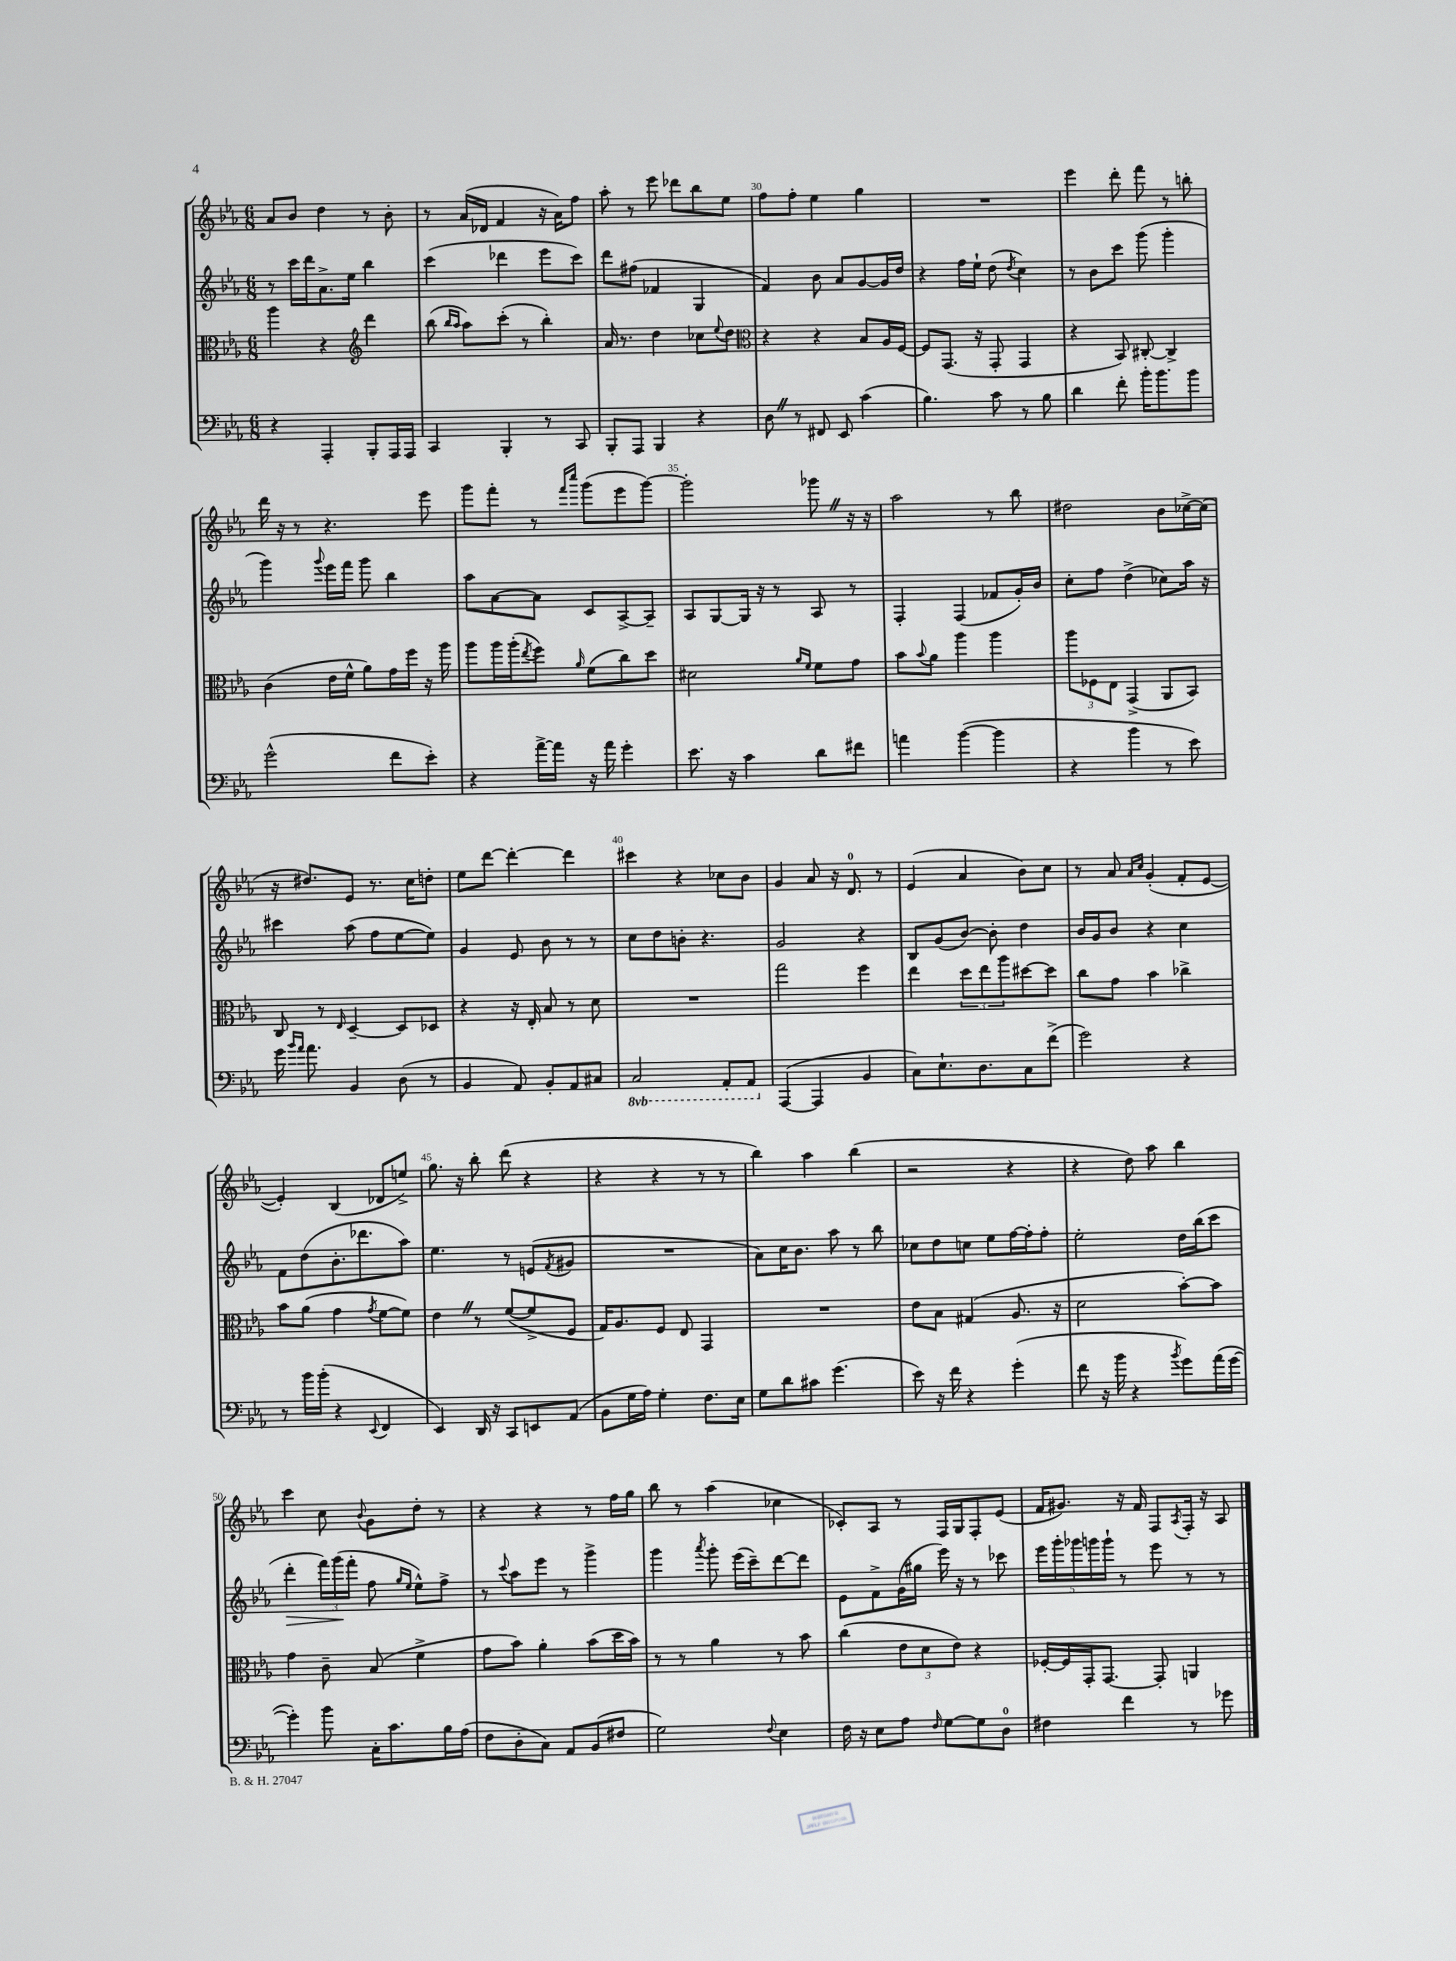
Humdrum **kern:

**kern	**kern	**kern	**dynam	**kern
*part4	*part3	*part2	*part2	*part1
*staff4	*staff3	*staff2	*staff2	*staff1
*clefF4	*clefC3	*clefG2	*	*clefG2
*k[b-e-a-]	*k[b-e-a-]	*k[b-e-a-]	*	*k[b-e-a-]
*M6/8	*M6/8	*M6/8	*	*M6/8
=27	=27	=27	=27	=27
4r	4aa-\	8r	.	8a-/L
.	.	16ccc\LL	.	8b-/J
.	.	16ddd\J	.	.
4AAA-'/	4r	8.a-^\	.	4dd\
.	.	16ee-\Jk	.	.
*	*clefG2	*	*	*
8BBB-'/L	4ddd\	4bb-\	.	8r
16AAA-/L	.	.	.	8b-'\
16AAA-/JJ	.	.	.	.
=28	=28	=28	=28	=28
4CC/	(8bb-\	(4ccc\	.	8r
.	16qqbb-/LL	.	.	.
.	16qqaa-/JJ	.	.	.
.	8aa-\L)	.	.	(16a-/LL
.	.	.	.	16d-X/JJ
4BBB-'/	(8ccc'\J	4ddd-X\	.	4f/
.	8r	.	.	.
8r	4bb-'\)	8eee-\L	.	16r
.	.	.	.	16a-\KL)
8CC/	.	8ccc\J)	.	8ff\J
=29	=29	=29	=29	=29
8BBB-'/L	16a-/	8ddd\L	.	8aa-'\
.	8.r	.	.	.
8AAA-/J	.	(8ff#X\J	.	8r
4BBB-/	4dd\	4f-X/	.	8eee-\
.	.	.	.	8ddd-X\L
4r	8cc-X\L	4G/	.	8bb-\
.	8qqee-/	.	.	.
.	8dd\J	.	.	8ee-\J
=30	=30	=30	=30	=30
*	*clefC3	*	*	*
8DZ\	4r	4f/)	.	8ff\L
8r	.	.	.	8ff'\J
8FF#X/	4r	8b-\	.	4ee-\
8EE-/	.	8a-/L	.	.
(4c\	8B-/L	[8g/	.	4gg\
.	16A-/L	16g/L]	.	.
.	[16F/JJ	16dd/JJ	.	.
=31	=31	=31	=31	=31
4.B-\)	8F/L]	4r	.	2.r
.	(8.GG/J	.	.	.
.	.	16ff\LL	.	.
.	16r	16ee-`\JJ	.	.
8c\	8GG'/	(8dd\	.	.
.	.	8qdd/	.	.
8r	4GG/	4cc\)	.	.
8B-\	.	.	.	.
=32	=32	=32	=32	=32
4d\	4r	8r	.	4eee-\
.	.	8b-\L	.	.
8f'\	8BB-/)	8ccc\J	.	8ddd'\
16b-'\KL	[8C#X'/	(8ggg\	.	8fff\
8.b-\	.	.	.	.
.	4C#^/]	4ggg'\	.	8r
8b-\J	.	.	.	8bbn'\
!!LO:LB:g=z
=33	=33	=33	=33	=33
(2g^^\	(4c\	4ggg\)	.	16ddd\
.	.	.	.	16r
.	.	.	.	8r
.	.	8qqggg/	.	.
.	16e-\LL	16eee-\LL	.	4.r
.	16f^^\JJ	16fff\JJ	.	.
.	8a-\L)	8ggg\	.	.
8f\L	16g\L	4bb-\	.	.
.	16ff\JJ	.	.	.
8e-'\J)	16r	.	.	8eee-\
.	16aa-\	.	.	.
=34	=34	=34	=34	=34
4r	8aa-\L	8aa-\L	.	8ggg\L
.	16aa-\L	[8a-\	.	8fff'\J
.	(16aa-'\J	.	.	.
.	8qee-/	.	.	.
[16a-^\LL	8ff\J)	8a-\J]	.	8r
16a-\JJ]	.	.	.	.
.	.	.	.	16qqfff/LL
.	16qqa-/	.	.	16qqcccc/JJ
16r	(8f\L	8c/L	.	(8ggg\L
16a-\	.	.	.	.
4g'\	8cc\)	[8A-^/	.	8eee-\
.	8dd\J	8A-~/J]	.	[8ggg\J)
=35	=35	=35	=35	=35
8.e-\	2d#X\	8A-/L	.	2ggg'\]
.	.	[8G/	.	.
16r	.	.	.	.
4c\	.	16G/Jk]	.	.
.	.	16r	.	.
.	.	8r	.	.
.	16qqa-/LL	.	.	.
.	16qqf/JJ	.	.	.
8d\L	8f\L	8A-/	.	8ggg-XZ\
8f#X\J	8g\J	8r	.	16r
.	.	.	.	16r
=36	=36	=36	=36	=36
4an\	8b-\L	4F'/	.	2aa-\
.	8qqb-/	.	.	.
.	8a-\J	.	.	.
([4b-\	4aa-\	(4F/	.	.
4b-\]	4aa-\	8f-X/L	.	8r
.	.	16g'/L)	.	8bb-\
.	.	16b-/JJ	.	.
=37	=37	=37	=37	=37
4r	12aa-\L	8cc'\L	.	2dd#X\
.	12F-X\	.	.	.
.	.	8ff\J	.	.
.	12E-\J	.	.	.
4b-\	(4GG^/	(4dd^\	.	.
8r	8AA-/L	8cc-X\L)	.	8b-\L
8e-\)	8BB-/J)	16aa-\Jk	.	[16cc-X^\L
.	.	16r	.	(16cc-\JJ]
!!LO:LB:g=z
=38	=38	=38	=38	=38
16g\	8C/	4ccc#X\	.	16r
16qqb-/LL	.	.	.	.
16qqa-/JJ	.	.	.	.
8.a-\	.	.	.	8.dd#X/L)
.	8r	.	.	.
.	16qqE-/	.	.	.
4BB-/	[4D~/	(8aa-\	.	8e-/J
.	.	8ff\L	.	8.r
(8D\	8D/L]	[8ee-\	.	.
.	.	.	.	16cc\KL
8r	8D-X/J	8ee-\J])	.	8ddn'\J
=39	=39	=39	=39	=39
4BB-/	4r	4g/	.	8ee-\L
.	.	.	.	[8ddd\J
8AA-/)	16r	8e-/	.	4ddd'\_
.	16E-'/	.	.	.
8BB-'/L	8B-/	8b-\	.	.
8AA-/	8r	8r	.	4ddd\]
8C#X/J	8d\	8r	.	.
=40	=40	=40	=40	=40
*8ba	*	*	*	*
2CC/	2.r	8cc\L	.	4ccc#X\
.	.	8dd\	.	.
.	.	8bn'\J	.	4r
.	.	4.r	.	.
8AAA-'/L	.	.	.	8cc-X\L
8AAA-/J	.	.	.	8b-\J
=41	=41	=41	=41	=41
*X8ba	*	*	*	*
([4AAA-/	2gg\	2g/	.	4g/
4AAA-/]	.	.	.	8a-/
.	.	.	.	16r
.	.	.	.	8.d/
4BB-/	4ff\	4r	.	.
.	.	.	.	8r
=42	=42	=42	=42	=42
8C\L)	4ee-\	8B-/L	.	(4e-/
8.E-`\	.	(8g/	.	.
.	12dd\L	[8b-/J)	.	4a-/
8.D\	.	.	.	.
.	12ee-\	.	.	.
.	.	8b-'\]	.	.
.	12aa-\	.	.	.
8C\	[8dd#X\	4dd\	.	8b-\L)
(8f^\J	8dd#\J]	.	.	8cc\J
=43	=43	=43	=43	=43
2g\)	8cc\L	16b-/LL	.	8r
.	.	16g/J	.	.
.	8g\J	8b-/J	.	8a-/
.	.	.	.	16qqa-/LL
.	.	.	.	16qqcc/JJ
.	4b-\	4r	.	(4g'/
4r	4cc-X^\	4cc\	.	8f'/L
.	.	.	.	[8e-/J
!!LO:LB:g=z
=44	=44	=44	=44	=44
8r	8b-\L	8f\L	.	4e-'/])
16b-\LL	(8a-\J	(8dd\	.	.
(16b-'\JJ	.	.	.	.
4r	4g\	8.b-'\	.	(4B-/
.	.	8.ddd-X\	.	.
8qqEE-/	8qg/	.	.	.
4FF/	[8f\L	.	.	8d-X/L
.	8f\J])	8aa-\J)	.	8een^/J)
=45	=45	=45	=45	=45
4EE-/)	4e-Z\	4.ee-\	.	8.gg\
.	.	.	.	16r
16DD/	8r	.	.	8bb-'\
16r	.	.	.	.
8CC/L	([8f/L	8r	.	(8ddd\
8EEn/	8f^/]	(8en/L	.	4r
.	.	8qf/	.	.
(8AA-/J	8F/J	8g#X/J	.	.
=46	=46	=46	=46	=46
8BB-\L	16G/KL)	2.r	.	4r
.	8.A-/	.	.	.
16G\L	.	.	.	.
16A-\JJ)	.	.	.	.
4G'\	8F/J	.	.	4r
.	8E-/	.	.	.
8.F\L	4GG/	.	.	8r
.	.	.	.	8r
16E-\Jk	.	.	.	.
=47	=47	=47	=47	=47
8G\L	2.r	8a-\L)	.	4bb-\)
8d\	.	16cc\K	.	.
.	.	8.b-\J	.	.
8c#X\J	.	.	.	4aa-\
(4.g\	.	8aa-\	.	.
.	.	8r	.	(4bb-\
.	.	8bb-\	.	.
=48	=48	=48	=48	=48
8e-\)	8e-\L	8cc-X\L	.	2r
16r	8B-\J	8dd\	.	.
16f\	.	.	.	.
4r	(4G#X/	8ccn\J	.	.
.	.	8ee-\L	.	.
(4g'\	8.A-/	[16ff\L	.	4r
.	.	16ff'\J]	.	.
.	.	8ff'\J	.	.
.	16r	.	.	.
=49	=49	=49	=49	=49
8f\	2d\	2ee-'\	.	4r
16r	.	.	.	.
16b-\	.	.	.	.
4r	.	.	.	8dd\)
.	.	.	.	8aa-\
8qb-/	.	.	.	.
8g\L)	[8b-'\L)	16dd\LL	.	4bb-\
.	.	(16bb-\J	.	.
(16a-\L	8b-\J]	8ccc\J	.	.
[16g\JJ	.	.	.	.
!!LO:LB:g=z
=50	=50	=50	=50	=50
!	!	!	!LO:HP:b	!
4g'\])	4g\	4ddd'\	>	4ccc\
8b-\	8c~\	24fff\LL)	.	8cc\
.	.	(24ggg\	.	.
.	.	24fff'\JJ	]	.
.	.	.	.	8qqb-/
16C'\KL	(8B-/	8ff\	.	8g\L
8.c\	.	.	.	.
.	.	16qqgg/LL	.	.
.	.	16qqee-/JJ	.	.
.	4f^\	8ee-^^\L)	.	8dd'\J
16B-\L	.	8ff^\J	.	8r
(16A-\JJ	.	.	.	.
=51	=51	=51	=51	=51
8F\L	8g\L	8r	.	4r
.	.	8qqccc/	.	.
8D'\	8b-\J)	8aa-\L	.	.
8C\J)	4a-'\	8eee-\J	.	4r
8AA-/L	.	8r	.	.
(8BB-/	(8b-\L	4ggg^\	.	8r
8F#X/J	16dd\L	.	.	16ff\LL
.	16b-\JJ)	.	.	16gg\JJ
=52	=52	=52	=52	=52
2G\)	8r	4ggg\	.	8bb-\
.	8r	.	.	8r
.	.	8qaaa-/	.	.
.	4a-\	8ggg'\	.	(4aa-\
.	.	(16eee-\LL	.	.
.	.	16ccc~\J)	.	.
8qqF/	.	.	.	.
4E-\	8r	[8ddd\	.	4cc-X\
.	8b-\	8ddd\J]	.	.
=53	=53	=53	=53	=53
16F\	(4cc\	8e-\L	.	8c-X'/L)
16r	.	.	.	.
8E-\L	.	8f^\	.	8A-/J
8A-\J	12e-\L	(16g\L	.	8r
.	.	16gg#X\JJ	.	.
.	12d\	.	.	.
16qqF/	.	.	.	.
[8G\L	.	16eee-\)	.	16F/LL
.	12e-\J)	.	.	.
.	.	16r	.	16G/J
8G\]	4r	8r	.	8F'/
8D\J	.	8ccc-X\	.	(8e-/J
=54	=54	=54	=54	=54
4F#X\	[16F-X'/LL	20eee-\LL	.	16f/KL
.	.	20ggg'\	.	.
.	16F-/]	.	.	8.g#X/J)
.	.	20ggg-X\	.	.
.	16GG'/J	.	.	.
.	.	20gggn\	.	.
.	[8.GG/J	.	.	.
.	.	20ggg`\JJ	.	.
4f\	.	8r	.	16r
.	.	.	.	16f/
.	8GG'/]	8eee-\	.	8F/L
.	.	.	.	8qA-/
8r	4AAn/	8r	.	16F'/Jk
.	.	.	.	16r
8g-X\	.	8r	.	8A-/
==	==	==	==	==
*-	*-	*-	*-	*-
